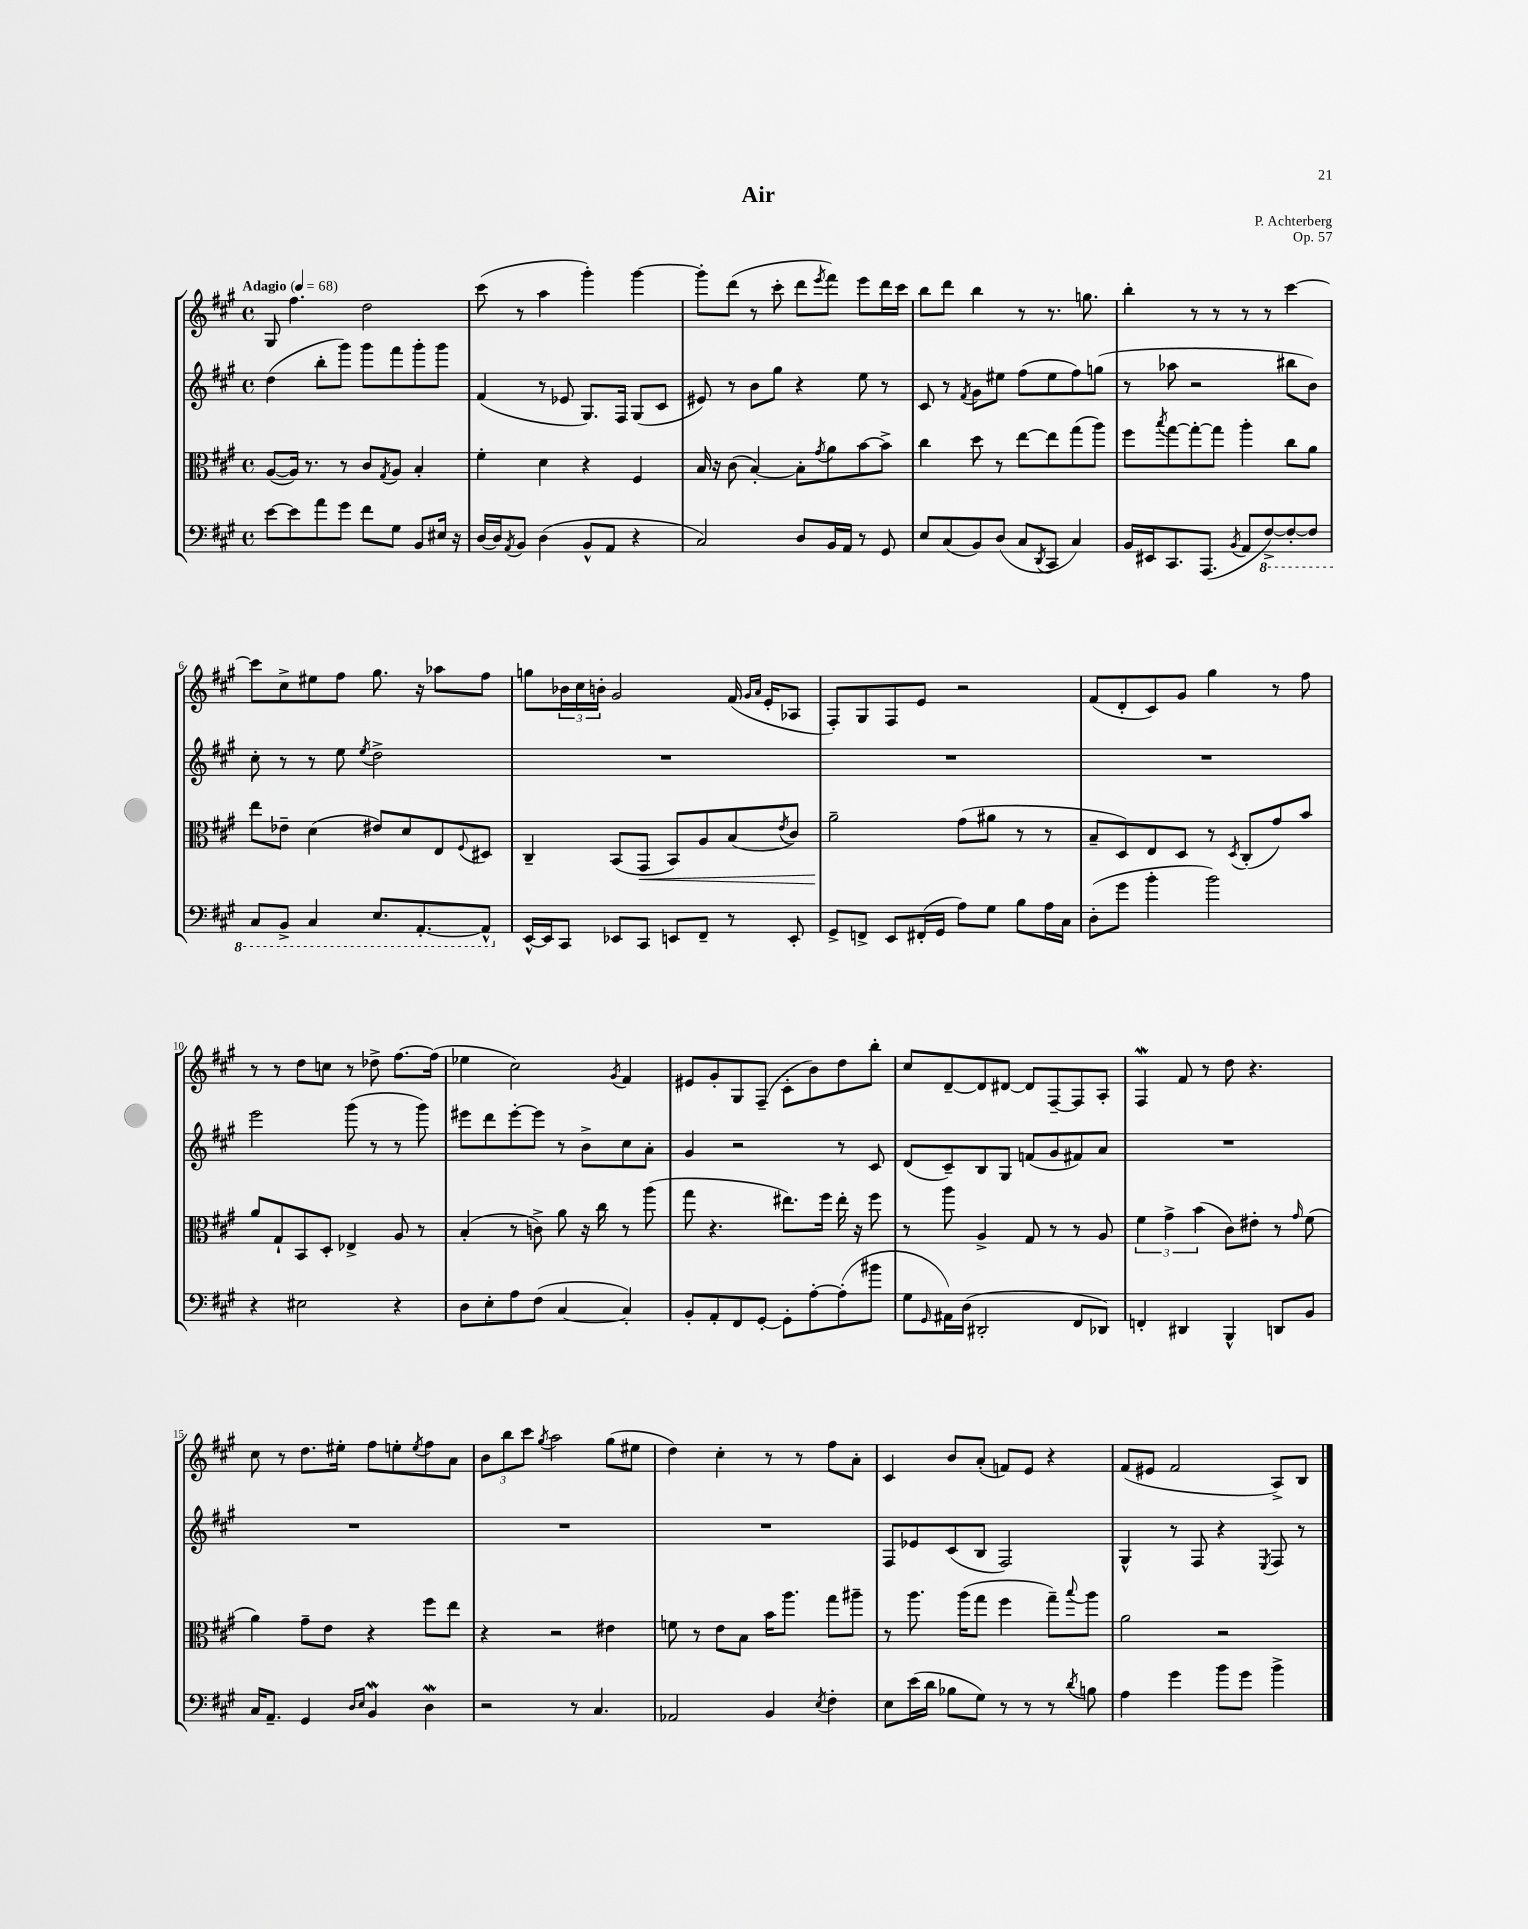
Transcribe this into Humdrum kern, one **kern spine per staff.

**kern	**kern	**dynam	**kern	**kern
*part4	*part3	*part3	*part2	*part1
*staff4	*staff3	*staff3	*staff2	*staff1
*clefF4	*clefC3	*	*clefG2	*clefG2
*k[f#c#g#]	*k[f#c#g#]	*	*k[f#c#g#]	*k[f#c#g#]
*M4/4	*M4/4	*	*M4/4	*M4/4
*met(c)	*met(c)	*	*met(c)	*met(c)
*MM68	*MM68	*	*MM68	*MM68
=1	=1	=1	=1	=1
!	!	!	!	!LO:TX:a:B:t=Adagio
[8e\L	([8A/L	.	(4dd\	8G#/
8e\]	16A/Jk])	.	.	4.ff#\
.	8.r	.	.	.
8a\	.	.	8bb'\L	.
8g#\J	8r	.	8ggg#\J)	.
8f#\L	8c#/L	.	8ggg#\L	2dd\
.	8qG#/	.	.	.
8G#\J	8A/J	.	8fff#\	.
8BB/L	4B'/	.	8ggg#'\	.
16E#X/Jk	.	.	8ggg#\J	.
16r	.	.	.	.
=2	=2	=2	=2	=2
[16D/LL	4f#'\	.	(4f#/	(8ccc#\
16D/J]	.	.	.	.
8qAA/	.	.	.	.
8BB/J	.	.	.	8r
(4D\	4d\	.	8r	4aa\
.	.	.	8e-X/	.
8BB^^/L	4r	.	8.G#/L)	4ggg#'\)
8AA/J	.	.	.	.
.	.	.	16F#/Jk	.
4r	4F#/	.	(8G#/L	[4ggg#\
.	.	.	8c#/J	.
=3	=3	=3	=3	=3
2C#/)	16B/	.	8e#X/)	8ggg#'\L]
.	16r	.	.	.
.	(8c#\	.	8r	(8ddd\J
.	[4B'/)	.	8b\L	8r
.	.	.	8gg#\J	8ccc#'\
8D/L	8B'\L]	.	4r	8ddd\L
.	8qg#/	.	.	8qeee/
16BB/L	8a\	.	.	8fff#\J)
16AA/JJ	.	.	.	.
8r	[8b\	.	8ee\	8eee\L
8GG#/	8b^\J]	.	8r	16ddd\L
.	.	.	.	16ccc#\JJ
=4	=4	=4	=4	=4
8E/L	4cc#\	.	8c#/	8bb\L
(8C#/	.	.	8r	8ddd\J
.	.	.	8qf#/	.
8BB/)	8dd\	.	8g#\L	4bb\
(8D/J	8r	.	8ee#X\J	.
8C#/L	[8ee\L	.	(8ff#\L	8r
8qDD/	.	.	.	.
8CC#/J	8ee\]	.	8ee#\	8.r
4C#/)	(8gg#\	.	8ff#\)	.
.	.	.	.	8.ggn\
.	8aa\J)	.	(8ggn\J	.
=5	=5	=5	=5	=5
16BB/LL	8ff#\L	.	8r	4bb'\
16EE#X/J	.	.	.	.
.	8qbb/	.	.	.
8.CC#/	[8gg#\	.	8aa-X\	.
.	8gg#'\_	.	2r	8r
(8.AAA/J	.	.	.	.
.	8gg#\J]	.	.	8r
8qBB/	.	.	.	.
8AA/L	4aa'\	.	.	8r
*8ba	*	*	*	*
[8FF#^/)	.	.	.	8r
8FF#'/_	8cc#\L	.	8bb#X\L	[4ccc#\
8FF#/J]	8a\J	.	8b\J)	.
!!LO:LB:g=z
=6	=6	=6	=6	=6
8CC#/L	8ee\L	.	8cc#'\	8ccc#\L]
8BBB^/J	8e-X~\J	.	8r	8cc#^\
4CC#/	(4d\	.	8r	8ee#X\
.	.	.	8ee\	8ff#\J
.	.	.	8qee/	.
8.EE/L	8e#X/L)	.	2dd^\	8.gg#\
.	8d/	.	.	.
[8.AAA'/	.	.	.	16r
.	8E/	.	.	8aa-X\L
.	8qqF#/	.	.	.
8AAA^^/J]	8D#X/J	.	.	8ff#\J
=7	=7	=7	=7	=7
*X8ba	*	*	*	*
[16EE^^/LL	4C#~/	.	1r	8ggn\L
16EE/J]	.	.	.	.
8CC#/J	.	.	.	24b-X\L
.	.	.	.	24cc#\
.	.	.	.	24bn'\JJ
8EE-X/L	(8BB/L	.	.	2g#/
!	!	!LO:HP:b	!	!
8CC#/J	8GG#/J	<	.	.
8EEn/L	8BB/L)	.	.	.
8FF#~/J	8A/	.	.	.
8r	(8B/	.	.	(16f#/
.	.	.	.	16qqg#/LL
.	.	.	.	16qqa/JJ
.	.	.	.	16e'/KL
.	8qe/	.	.	.
8EE'/	8c#/J)	.	.	8A-X/J
=8	=8	=8	=8	=8
8GG#^/L	2a~\	.	1r	8F#'/L)
8FFn^/J	.	.	.	8G#/
8EE/L	.	.	.	8F#/
(16FF#X'/L	.	.	.	8e/J
16GG#/JJ	.	.	.	.
8A\L)	(8g#\L	[	.	2r
8G#\J	8a#X\J	.	.	.
8B\L	8r	.	.	.
16A\L	8r	.	.	.
16C#\JJ	.	.	.	.
=9	=9	=9	=9	=9
(8D'\L	8B~/L	.	1r	(8f#/L
8g#\J	8D/)	.	.	8d'/
4b'\	8E/	.	.	8c#/)
.	8D/J	.	.	8g#/J
2b\)	8r	.	.	4gg#\
.	8qD/	.	.	.
.	(8C#'/L	.	.	.
.	8g#/)	.	.	8r
.	8b/J	.	.	8ff#\
!!LO:LB:g=z
=10	=10	=10	=10	=10
4r	8a/L	.	2eee\	8r
.	8G#`/	.	.	8r
2E#X\	8BB/	.	.	8dd\L
.	8D'/J	.	.	8ccn\J
.	4E-X^/	.	(8ggg#\	8r
.	.	.	8r	8dd-X^\
4r	8A/	.	8r	[8.ff#\L
.	8r	.	8ggg#\)	.
.	.	.	.	(16ff#\Jk]
=11	=11	=11	=11	=11
8D\L	(4B'/	.	8eee#X\L	4ee-X\
8E'\	.	.	8ddd\	.
8A\	8r	.	[8eee#'\	2cc#\)
(8F#\J	8cn^\)	.	8eee#\J]	.
[4C#/	8a\	.	8r	.
.	16r	.	8b^\L	.
.	16cc#\	.	.	.
.	.	.	.	8qg#/
4C#'/])	8r	.	8cc#\	4f#/
.	(8aa\	.	8a'\J	.
=12	=12	=12	=12	=12
8BB'/L	8gg#\	.	4g#/	8e#X/L
8AA'/	4.r	.	.	8g#'/
8FF#/	.	.	2r	8G#/
[8GG#'/J	.	.	.	(8F#~/J
8GG#'\L]	8.ee#X\L)	.	.	8c#'\L
[8A'\	.	.	.	8b\)
.	16ff#\Jk	.	.	.
(8A'\]	16ee#'\	.	8r	8dd\
.	16r	.	.	.
8b#X\J	8ff#\	.	8c#/	8bb'\J
=13	=13	=13	=13	=13
8G#\L	8r	.	(8d/L	8cc#/L
16qqGG#/	.	.	.	.
16AA#X\L)	8aa\	.	8c#~/)	[8d~/
(16D\JJ	.	.	.	.
2DD#X'/	4A^/	.	8B/	8d/]
.	.	.	8G#/J	[8d#X/J
.	8G#/	.	(8fn/L	8d#/L]
.	8r	.	8g#/	[8F#~/
8FF#/L	8r	.	8f#X/)	8F#/]
8DD-X/J)	8A/	.	8a/J	8A'/J
=14	=14	=14	=14	=14
4FFn'/	6f#\	.	1r	4F#W/
.	6g#^\	.	.	.
4DD#X/	.	.	.	8f#/
.	(6b\	.	.	.
.	.	.	.	8r
4BBB^^/	8c#\L)	.	.	8dd\
.	8e#X'\J	.	.	4.r
8DDn/L	8r	.	.	.
.	16qqg#/	.	.	.
8BB/J	(8f#\	.	.	.
!!LO:LB:g=z
=15	=15	=15	=15	=15
16C#/KL	4a\)	.	1r	8cc#\
8.AA~/J	.	.	.	.
.	.	.	.	8r
4GG#/	8g#~\L	.	.	8.dd\L
.	8e\J	.	.	.
.	.	.	.	16ee#X'\Jk
16qqD/LL	.	.	.	.
16qqE/JJ	.	.	.	.
4BBW/	4r	.	.	8ff#\L
.	.	.	.	8een'\
.	.	.	.	8qee/
4Dw\	8ff#\L	.	.	8ff#\
.	8ee\J	.	.	8a\J
=16	=16	=16	=16	=16
2r	4r	.	1r	12b\L
.	.	.	.	12bb\
.	.	.	.	12ccc#\J
.	.	.	.	8qgg#/
.	2r	.	.	2aa\
8r	.	.	.	.
4.C#/	.	.	.	.
.	4e#X\	.	.	(8gg#\L
.	.	.	.	8ee#X\J
=17	=17	=17	=17	=17
2AA-X/	8fn\	.	1r	4dd\)
.	8r	.	.	.
.	8e\L	.	.	4cc#'\
.	8B\J	.	.	.
4BB/	16b\KL	.	.	8r
.	8.aa\J	.	.	.
.	.	.	.	8r
8qE/	.	.	.	.
4F#'\	8gg#\L	.	.	8ff#\L
.	8aa#X~\J	.	.	8a'\J
=18	=18	=18	=18	=18
8E\L	8r	.	8F#/L	4c#/
(16e\L	8.aa\	.	8e-X/	.
16d\JJ	.	.	.	.
8B-X\L	.	.	(8c#/	8b/L
.	(16aa\KL	.	.	.
8G#\J)	8gg#\J	.	8B/J	(8a'/J
8r	4ff#\	.	2F#/)	8fn/L)
8r	.	.	.	8e/J
8r	8gg#~\L)	.	.	4r
8qd/	8qqbb/	.	.	.
8Bn\	8aa\J	.	.	.
=19	=19	=19	=19	=19
4A\	2a\	.	4G#^^/	(8f#/L
.	.	.	.	8e#X/J
4g#\	.	.	8r	2f#/
.	.	.	8F#/	.
8b\L	2r	.	4r	.
8g#\J	.	.	.	.
.	.	.	8qE/	.
4b^\	.	.	8F#/	8A^/L)
.	.	.	8r	8B/J
==	==	==	==	==
*-	*-	*-	*-	*-
